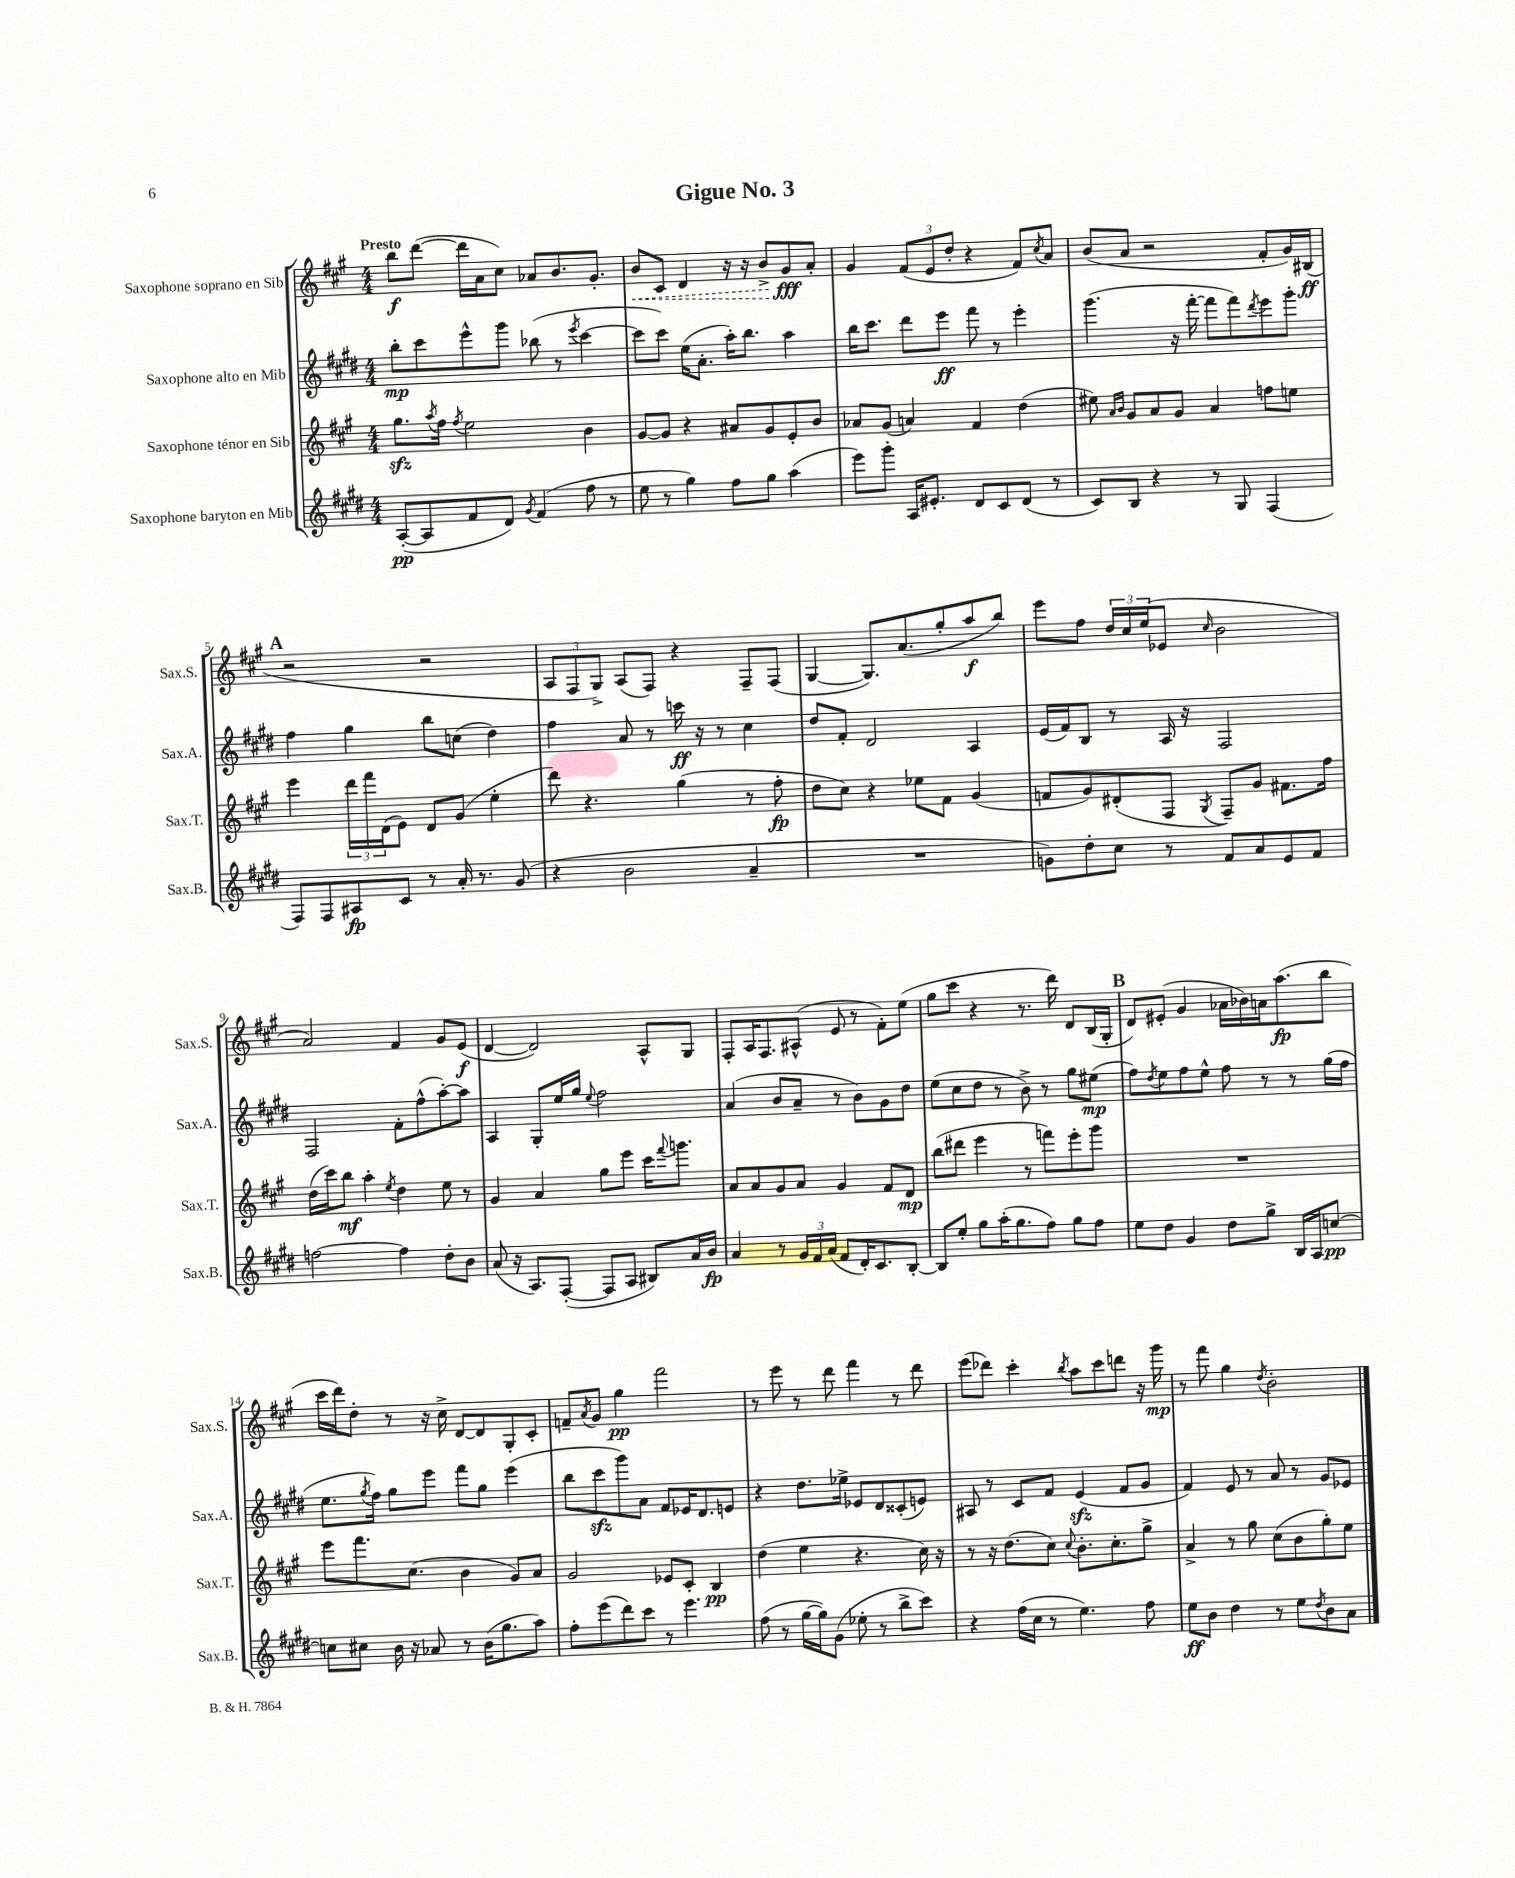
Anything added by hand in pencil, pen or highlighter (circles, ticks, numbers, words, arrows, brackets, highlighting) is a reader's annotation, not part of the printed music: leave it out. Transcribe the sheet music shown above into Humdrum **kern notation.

**kern	**dynam	**kern	**dynam	**kern	**dynam	**kern	**dynam
*part4	*part4	*part3	*part3	*part2	*part2	*part1	*part1
*staff4	*staff4	*staff3	*staff3	*staff2	*staff2	*staff1	*staff1
*I"Saxophone baryton en Mib	*	*I"Saxophone ténor en Sib	*	*I"Saxophone alto en Mib	*	*I"Saxophone soprano en Sib	*
*I'Sax.B.	*	*I'Sax.T.	*	*I'Sax.A.	*	*I'Sax.S.	*
*clefG2	*	*clefG2	*	*clefG2	*	*clefG2	*
*k[f#c#g#d#]	*	*k[f#c#g#]	*	*k[f#c#g#d#]	*	*k[f#c#g#]	*
*M4/4	*	*M4/4	*	*M4/4	*	*M4/4	*
=1	=1	=1	=1	=1	=1	=1	=1
!	!	!	!	!	!	!LO:TX:a:B:t=Presto	!
([8A'/L	pp	8.gg#zz\L	.	8bb'\L	mp	8bb\L	f
8A/]	.	.	.	8ccc#\	.	([8ddd\J	.
.	.	8qaa/	.	.	.	.	.
.	.	16ff#\Jk	.	.	.	.	.
.	.	8qff#/	.	.	.	.	.
8f#/	.	2ee\	.	8eee^^\	.	16ddd\LL]	.
.	.	.	.	.	.	16a\J	.
8d#/J)	.	.	.	8ggg#\J	.	8cc#\J)	.
8qg#/	.	.	.	.	.	.	.
(4f#/	.	.	.	(8bb-X\	.	8a-X/L	.
.	.	.	.	8r	.	8.b/	.
.	.	.	.	8qeee/	.	.	.
8ff#\	.	4b\	.	[4ccc#\	.	.	.
.	.	.	.	.	.	8.g#'/J	.
8r	.	.	.	.	.	.	.
=2	=2	=2	=2	=2	=2	=2	=2
!	!	!	!	!	!	!	!LO:HP:b
8ee\	.	[8g#/L	.	8ccc#\L]	.	8b/L	<
8r	.	8g#/J]	.	8ccc#\J)	.	8c#/J	.
4gg#\)	.	4r	.	(16ee\KL	.	4d/	.
.	.	.	.	8.a'\J	.	.	.
8ff#\L	.	8a#X/L	.	16aa'\KL)	.	16r	.
.	.	.	.	8.bb\J	.	16r	.
8gg#\J	.	8g#/	.	.	.	8b^/L	.
(4aa\	.	8e'/	.	4aa\	.	8g#/	[ fff
.	.	8b/J	.	.	.	8a'/J	.
=3	=3	=3	=3	=3	=3	=3	=3
8eee\L)	.	8a-X/L	.	16bb\KL	.	4g#/	.
.	.	.	.	8.ccc#\J	.	.	.
8ggg#'\J	.	(8g#/J	.	.	.	.	.
16A/KL	.	4an/)	.	8ddd#\L	.	(12f#/L	.
8.e#X'/J	.	.	.	.	.	.	.
.	.	.	.	.	.	12e/	.
.	.	.	.	8eee\J	ff	.	.
.	.	.	.	.	.	12dd'/J	.
8d#/L	.	4f#/	.	8fff#\	.	4r	.
8c#/	.	.	.	8r	.	.	.
(8d#/J	.	(4dd\	.	4eee'\	.	8f#/L)	.
.	.	.	.	.	.	8qcc#/	.
8r	.	.	.	.	.	8a/J	.
=4	=4	=4	=4	=4	=4	=4	=4
8c#/L)	.	8ee#X\)	.	(4.ggg#\	.	(8b/L	.
.	.	16qqa/LL	.	.	.	.	.
.	.	16qqb/JJ	.	.	.	.	.
8B/J	.	8g#/L	.	.	.	8a/J	.
4r	.	8a/	.	.	.	2r	.
.	.	8g#/J	.	16r	.	.	.
.	.	.	.	[16fff#'\	.	.	.
8r	.	4a/	.	8fff#\L]	.	.	.
8G#/	.	.	.	8fff#\)	.	.	.
.	.	.	.	8qddd#/	.	.	.
(4F#/	.	8ffn\L	.	8eee\	.	8f#'/L	.
.	.	8een\J	.	8ggg#'\J	.	16g#/L)	.
.	.	.	.	.	.	(16B#X/JJ	ff
!!LO:LB:g=z
!!LO:REH:place=s1:t=A
=5	=5	=5	=5	=5	=5	=5	=5
8F#/L)	.	4eee\	.	4ff#\	.	2r	.
8F#/	.	.	.	.	.	.	.
8A#X/	fp	24ddd\LL	.	4gg#\	.	.	.
.	.	24fff#\	.	.	.	.	.
.	.	(24d\J	.	.	.	.	.
8c#/J	.	8e\J)	.	.	.	.	.
8r	.	8d/L	.	8bb\L	.	2r	.
16a'/	.	(8g#/J	.	(8ccn\J	.	.	.
8.r	.	.	.	.	.	.	.
.	.	4ee'\	.	4dd#\)	.	.	.
(8g#/	.	.	.	.	.	.	.
=6	=6	=6	=6	=6	=6	=6	=6
4r	.	8ddd\)	.	4ff#\	.	12A/L	.
.	.	.	.	.	.	12F#/	.
.	.	4.r	.	.	.	.	.
.	.	.	.	.	.	12G#^/J)	.
2b\	.	.	.	8a/	.	(8A/L	.
.	.	.	.	8r	.	8F#/J)	.
.	.	(4gg#\	.	16cccn\	ff	4r	.
.	.	.	.	16r	.	.	.
.	.	.	.	8r	.	.	.
4a~/	.	8r	.	4cc#\	.	8F#~/L	.
.	.	8ff#'\	fp	.	.	(8F#/J	.
=7	=7	=7	=7	=7	=7	=7	=7
1r	.	8dd\L	.	8dd#/L	.	[4G#/	.
.	.	8cc#\J)	.	8f#'/J	.	.	.
.	.	4r	.	2d#/	.	8.G#/L])	.
.	.	.	.	.	.	(8.a/	.
.	.	8ee-X\L	.	.	.	.	.
.	.	8f#\J	.	.	.	8gg#'/	.
.	.	(4g#/	.	4A/	.	8aa/	f
.	.	.	.	.	.	8bb/J)	.
=8	=8	=8	=8	=8	=8	=8	=8
8gn\L)	.	8fn/L	.	(16e/LL	.	8eee\L	.
.	.	.	.	16f#/J)	.	.	.
8dd#'\	.	8g#/)	.	8B/J	.	8ff#\J	.
8cc#\J	.	(8d#X'/	.	8r	.	24dd/LL	.
.	.	.	.	.	.	24cc#/	.
.	.	.	.	.	.	(24ee/J	.
8r	.	8F#/J	.	16A/	.	8e-X/J	.
.	.	.	.	16r	.	.	.
.	.	8qG#/	.	.	.	16qqcc#/	.
8f#/L	.	8F#~/L)	.	2F#/	.	2b\	.
8a/	.	8g#/J	.	.	.	.	.
8e/	.	8.f#X\L	.	.	.	.	.
8f#/J	.	.	.	.	.	.	.
.	.	16ff#\Jk	.	.	.	.	.
!!LO:LB:g=z
=9	=9	=9	=9	=9	=9	=9	=9
[2ffn\	.	(16dd\LL	.	2F#/	.	2a/)	.
.	.	16ccc#\J)	.	.	.	.	.
.	.	8bb\J	mf	.	.	.	.
.	.	4aa'\	.	.	.	.	.
.	.	8qee/	.	.	.	.	.
4ff\]	.	4dd\	.	8f#'\L	.	4f#/	.
.	.	.	.	(8ff#^^\	.	.	.
8dd#'\L	.	8ee\	.	[8aa'\)	.	8g#/L	.
8b\J	.	8r	.	8aa\J]	.	(8e/J	f
=10	=10	=10	=10	=10	=10	=10	=10
(8a/	.	4g#/	.	4A/	.	[4d/	.
16r	.	.	.	.	.	.	.
8.A/L)	.	.	.	.	.	.	.
.	.	4a/	.	8G#'/L	.	2d/])	.
([8F#'/J	.	.	.	16ee/L	.	.	.
.	.	.	.	16gg#/JJ	.	.	.
.	.	.	.	8qqee/	.	.	.
8F#/L]	.	8gg#\L	.	2ff#\	.	.	.
8A/J	.	8eee\J	.	.	.	.	.
8B#X/L)	.	16ccc#\KL	.	.	.	8A^^/L	.
.	.	8qqfff#/	.	.	.	.	.
.	.	8.gggn\J	.	.	.	.	.
16a/L	.	.	.	.	.	8G#/J	.
16b/JJ	fp	.	.	.	.	.	.
=11	=11	=11	=11	=11	=11	=11	=11
4a/	.	8a/L	.	(4a/	.	8F#'/L	.
.	.	8a/	.	.	.	16A/K	.
.	.	.	.	.	.	8.F#/	.
8r	.	8g#/	.	8b/L	.	.	.
24g#/LL	.	8a/J	.	8a~/J	.	(8A#X^^/J	.
24f#/	.	.	.	.	.	.	.
(24a/JJ	.	.	.	.	.	.	.
8f#/L	.	4g#/	.	8r	.	8e/	.
16d#'/K)	.	.	.	8b\L)	.	8r	.
8.c#/	.	.	.	.	.	.	.
.	.	8f#/L	.	8g#\	.	8f#'\L)	.
[8B'/J	.	8d/J	mp	8dd#\J	.	(8ee\J	.
=12	=12	=12	=12	=12	=12	=12	=12
8B/L]	.	(8bb\L	.	(8ee\L	.	8gg#\L	.
8ee'/J	.	8ddd#X\J	.	8cc#\	.	8ccc#\J	.
8gg#\L	.	4eee\	.	8dd#\J	.	4r	.
(16aa'\K	.	.	.	8r	.	.	.
8.gg#\	.	.	.	.	.	.	.
.	.	8r	.	8b^\)	.	8.r	.
8ff#\J)	.	8fffn\L)	.	8r	.	.	.
.	.	.	.	.	.	16ddd\)	.
8gg#\L	.	8eee'\	.	8gg#\L	.	8d/L	.
8ff#\J	.	8ggg#\J	.	(8ee#X\J	mp	(16B/L	.
.	.	.	.	.	.	16G#'/JJ	.
!!LO:REH:place=s1:t=B
=13	=13	=13	=13	=13	=13	=13	=13
8ee\L	.	1r	.	8ff#\L)	.	8d/L)	.
.	.	.	.	8qdd#/	.	.	.
8dd#\J	.	.	.	8ee\	.	(8e#X'/J	.
4g#/	.	.	.	8ff#\	.	4g#/	.
.	.	.	.	8ee^^\J	.	.	.
8dd#\L	.	.	.	8ff#\	.	16a-X\LL	.
.	.	.	.	.	.	16b-X\)	.
8gg#^\J	.	.	.	8r	.	16an\J	.
.	.	.	.	.	.	(8.aa\	fp
16B/LL	.	.	.	8r	.	.	.
16A/J	.	.	.	.	.	.	.
[8ccn/J	pp	.	.	(16gg#\LL	.	8bb\J	.
.	.	.	.	16ff#\JJ	.	.	.
!!LO:LB:g=z
=14	=14	=14	=14	=14	=14	=14	=14
8ccn\L]	.	8eee\L	.	8.ee\L	.	16ccc#\LL	.
.	.	.	.	.	.	16ddd\J)	.
8cc#X\J	.	8.fff#\	.	.	.	8dd'\J	.
.	.	.	.	8qgg#/	.	.	.
.	.	.	.	16ff#\Jk)	.	.	.
16b\	.	.	.	8gg#\L	.	8r	.
16r	.	(8.cc#\J	.	.	.	.	.
8a-X/	.	.	.	8eee\J	.	16r	.
.	.	.	.	.	.	16cc#^\	.
8r	.	4b\	.	8fff#\L	.	[8d/L	.
(16b\KL	.	.	.	8gg#\J	.	8d/]	.
8.gg#\	.	.	.	.	.	.	.
.	.	8g#/L)	.	(4eee\	.	8G#'/	.
8aa\J)	.	8a/J	.	.	.	8c#'/J	.
=15	=15	=15	=15	=15	=15	=15	=15
8ff#'\L	.	2g#/	.	8bb\L	.	8fn~/L	.
.	.	.	.	.	.	8qa/	.
(8eee\	.	.	.	8ccc#zz\	.	8g#/J	.
8ddd#\)	.	.	.	8ggg#\)	.	4gg#\	pp
8ccc#\J	.	.	.	8a\J	.	.	.
8r	.	8e-X/L	.	8f#/L	.	2fff#\	.
4.eee\	.	8c#'/J	.	16e-X/K	.	.	.
.	.	.	.	8.d#/	.	.	.
.	.	4B/	pp	.	.	.	.
.	.	.	.	8en/J	.	.	.
=16	=16	=16	=16	=16	=16	=16	=16
(8ff#\	.	(4dd\	.	4r	.	8r	.
8r	.	.	.	.	.	8eee\	.
[16gg#\LL	.	4ee\	.	8.dd#\L	.	8r	.
16gg#\J])	.	.	.	.	.	.	.
(8g#\J	.	.	.	.	.	8ddd\	.
.	.	.	.	16ee-X^\Jk	.	.	.
8ee-X'\	.	4.r	.	8e-X/L	.	4fff#\	.
8r	.	.	.	8d#/	.	.	.
8bb^\L	.	.	.	(8c##X'/	.	8r	.
8ccc#\J)	.	16cc#\)	.	8en/J)	.	8ddd\	.
.	.	16r	.	.	.	.	.
=17	=17	=17	=17	=17	=17	=17	=17
4r	.	8r	.	8A#X/	.	(8eee\L	.
.	.	16r	.	8r	.	8ddd-X\J)	.
.	.	(8.dd\L	.	.	.	.	.
(16ff#\LL	.	.	.	8c#/L	.	4ccc#'\	.
16cc#\JJ	.	.	.	.	.	.	.
8r	.	8cc#\J)	.	8f#/J	.	.	.
.	.	8qqcc#/	.	.	.	8qbb/	.
4.ee\)	.	8.b'\L	.	(4ezz/	.	8aa\L	.
.	.	.	.	.	.	8ccc#\	.
.	.	8.cc#'\	.	.	.	.	.
.	.	.	.	8f#/L	.	8dddn\J	.
8ff#\	.	8gg#^\J	.	8g#/J	.	16r	.
.	.	.	.	.	.	16ggg#\	mp
=18	=18	=18	=18	=18	=18	=18	=18
8ee\L	ff	4a^/	.	4f#/)	.	8r	.
8b\J	.	.	.	.	.	8fff#\	.
4dd#\	.	8r	.	8e/	.	4gg#\	.
.	.	8gg#\	.	8r	.	.	.
.	.	.	.	.	.	8qdd/	.
8r	.	(8cc#\L	.	8a/	.	2b'\	.
8ee\L	.	8b\	.	8r	.	.	.
8qdd#/	.	.	.	.	.	.	.
8b\	.	8gg#'\)	.	8g#/L	.	.	.
8a\J	.	8ee\J	.	8e-X/J	.	.	.
==	==	==	==	==	==	==	==
*-	*-	*-	*-	*-	*-	*-	*-
